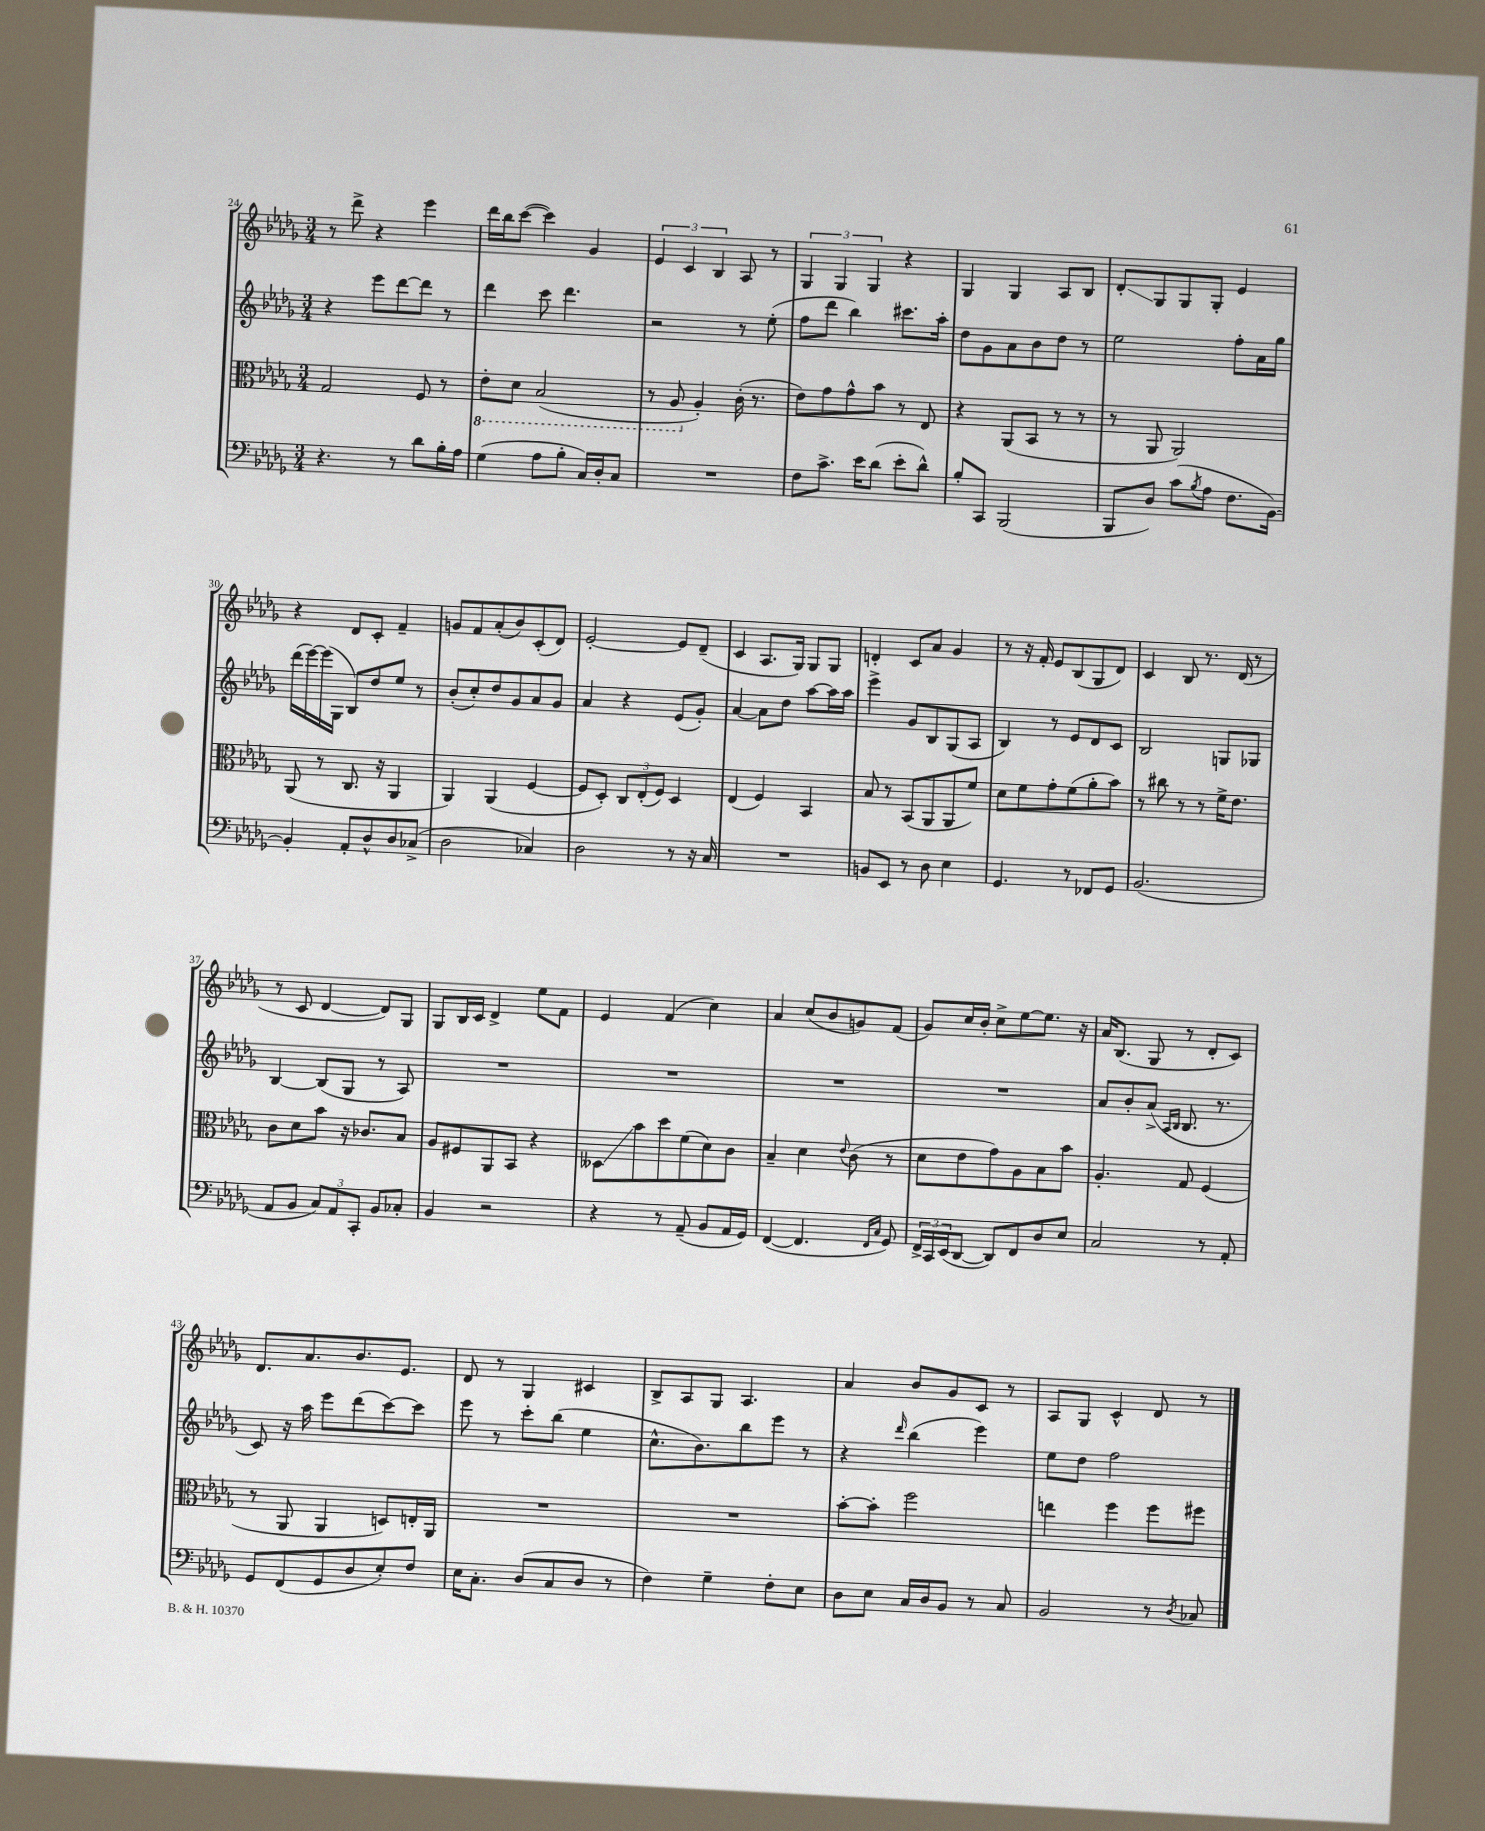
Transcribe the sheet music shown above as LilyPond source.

<<
\new StaffGroup <<
\new Staff = "s0" {
    \clef treble \key des \major \numericTimeSignature \time 3/4
    r8 des'''8-> r4 ees'''4 |
    des'''16 bes''16 c'''8~( c'''4) ges'4 |
    \tuplet 3/2 { ees'4 c'4 bes4 } aes8 r8 |
    \tuplet 3/2 { ges4 ges4 ges4 } r4 |
    ges4 ges4 aes8 bes8 |
    des'8-.\glissando ges8 ges8 ges8-. ees'4 |
    r4 des'8 c'8-. f'4-- |
    g'8 f'8 aes'8-.( bes'8) c'8-.( des'8) |
    ees'2~-. ees'8 des'8--( |
    c'4 aes8. ges16) ges8 ges8 |
    d'4-. c'8 aes'8 ges'4 |
    r8 r16 f'16-. ees'8 bes8( ges8 des'8) |
    c'4 bes8 r8. des'16( r8 |
    r8 c'8 des'4~ des'8) ges8 |
    ges8 bes16 c'16 des'4-> ees''8 f'8 |
    ees'4 f'4( c''4) |
    aes'4 c''8( bes'8 g'8) f'8( |
    ges'8) c''16 bes'16-. c''8-> ees''8~ ees''8. r16 |
    aes'16 bes8.( ges8 r8 des'8-. c'8) |
    des'8. aes'8. bes'8. ees'8. |
    des'8 r8 ges4 cis'4 |
    bes8-> aes8 ges8 aes4. |
    aes'4 bes'8 ges'8 c'8 r8 |
    aes8 ges8 c'4-^ des'8 r8 \bar "|." |
}
\new Staff = "s1" {
    \clef treble \key des \major \numericTimeSignature \time 3/4
    r4 ees'''8 des'''8~ des'''8 r8 |
    des'''4 c'''8 des'''4. |
    r2 r8 ees''8-.( |
    f''8 des'''8 bes''4) cis'''8. aes''16-. |
    des''8 ges'8 aes'8 bes'8 des''8 r8 |
    ees''2 f''8-. aes'16 ges''16 |
    des'''16( ees'''16~) ees'''16( ges16 bes8) des''8 ees''8 r8 |
    bes'8-.( c''8-.) des''8 ges'8 aes'8 ges'8 |
    aes'4 r4 ees'8( ges'8-.) |
    aes'4~ aes'8 des''8 aes''8~ aes''16 aes''16 |
    ees'''4-> ges'8 bes8 ges8( aes8 |
    bes4) r8 ees'8 des'8 c'8 |
    bes2 g8 ges8 |
    bes4~ bes8( ges8 r8 aes8) |
    R2. |
    R2. |
    R2. |
    R2. |
    aes'8 bes'8-. aes'8->( \grace { aes16 bes16 } bes8. r8. |
    c'8) r16 aes''16 ees'''8 des'''8( c'''8~) c'''8 |
    ees'''8 r8 c'''8-. bes''8( ees''4 |
    c''8.-^ bes'8.) bes''8 ees'''8 r8 |
    r4 \grace { des'''16 } bes''4( ees'''4) |
    ees''8 des''8 f''2 \bar "|." |
}
\new Staff = "s2" {
    \clef alto \key des \major \numericTimeSignature \time 3/4
    ges2 f8 r8 |
    \ottava #-1 ees8-. des8 bes,2( |
    r8 aes,8 \ottava #0 aes4-.) c'16-.( r8. |
    ees'8) ges'8 ges'8-^ bes'8 r8 ees8 |
    r4 aes,8( bes,8 r8 r8 |
    r8 aes,8 aes,2) |
    aes,8( r8 c8. r16 aes,4 |
    aes,4) aes,4( f4~ |
    f8 des8-.) \tuplet 3/2 { c8 ees8-.( f8) } des4 |
    ees4( f4) bes,4 |
    bes8 r8 bes,8( aes,8 aes,8 f'8) |
    des'8 f'8 ges'8-. f'8( aes'8-. bes'8) |
    r8 cis''8 r8 r8 f'16-> ees'8. |
    c'8 des'8 bes'8 r16 ces'8. bes8 |
    aes8 fis8 aes,8 bes,8 r4 |
    deses8\glissando bes'8 des''8 f'8( des'8) c'8 |
    bes4-- des'4 \appoggiatura { ees'8 } c'8( r8 |
    des'8 ees'8 ges'8) aes8 bes8 bes'8 |
    aes4.-. ges8 f4( |
    r8 aes,8 aes,4 d8) e16-. aes,16 |
    R2. |
    R2. |
    bes'8~-. bes'8-. f''2 |
    e''4 f''4 f''8 fis''8 \bar "|." |
}
\new Staff = "s3" {
    \clef bass \key des \major \numericTimeSignature \time 3/4
    r4. r8 des'8 bes16-. aes16 |
    ges4( aes8 bes8-. c16) des16-. c8 |
    R2. |
    f8 c'8.-> ees'16 des'8( ees'8-. des'8-^) |
    bes8-. c,8 bes,,2( |
    bes,,8 des8) c'8( \acciaccatura { bes8 } aes8 f8. bes,16~) |
    bes,4-. aes,8-. des8-^ des8 ces8->( |
    des2 ces4) |
    des2 r8 r16 c16 |
    R2. |
    b,8 ees,8 r8 des8 ees4 |
    ges,4. r8 fes,8 ges,8 |
    bes,2.( |
    aes,8 bes,8 \tuplet 3/2 { c8) aes,8 c,8-. } bes,8 ces8-. |
    bes,4 r2 |
    r4 r8 aes,8--( bes,8 aes,16 ges,16) |
    f,4~( f,4. \grace { f,16 c16 } ges,8) |
    \tuplet 3/2 { f,16-> c,16 ees,16( } des,8~ des,8) f,8 des8 ees8 |
    c2 r8 aes,8-. |
    ges,8 f,8( ges,8 des8 ees8-.) f8 |
    ees16 c8.-. des8( c8 des8 r8 |
    f4) ges4-- f8-. ees8 |
    des8 ees8 c16 des16 bes,8 r8 c8 |
    bes,2 r8 \acciaccatura { des8 } ces8 \bar "|." |
}
>>
>>
\layout { \context { \Score currentBarNumber = #24 } }
